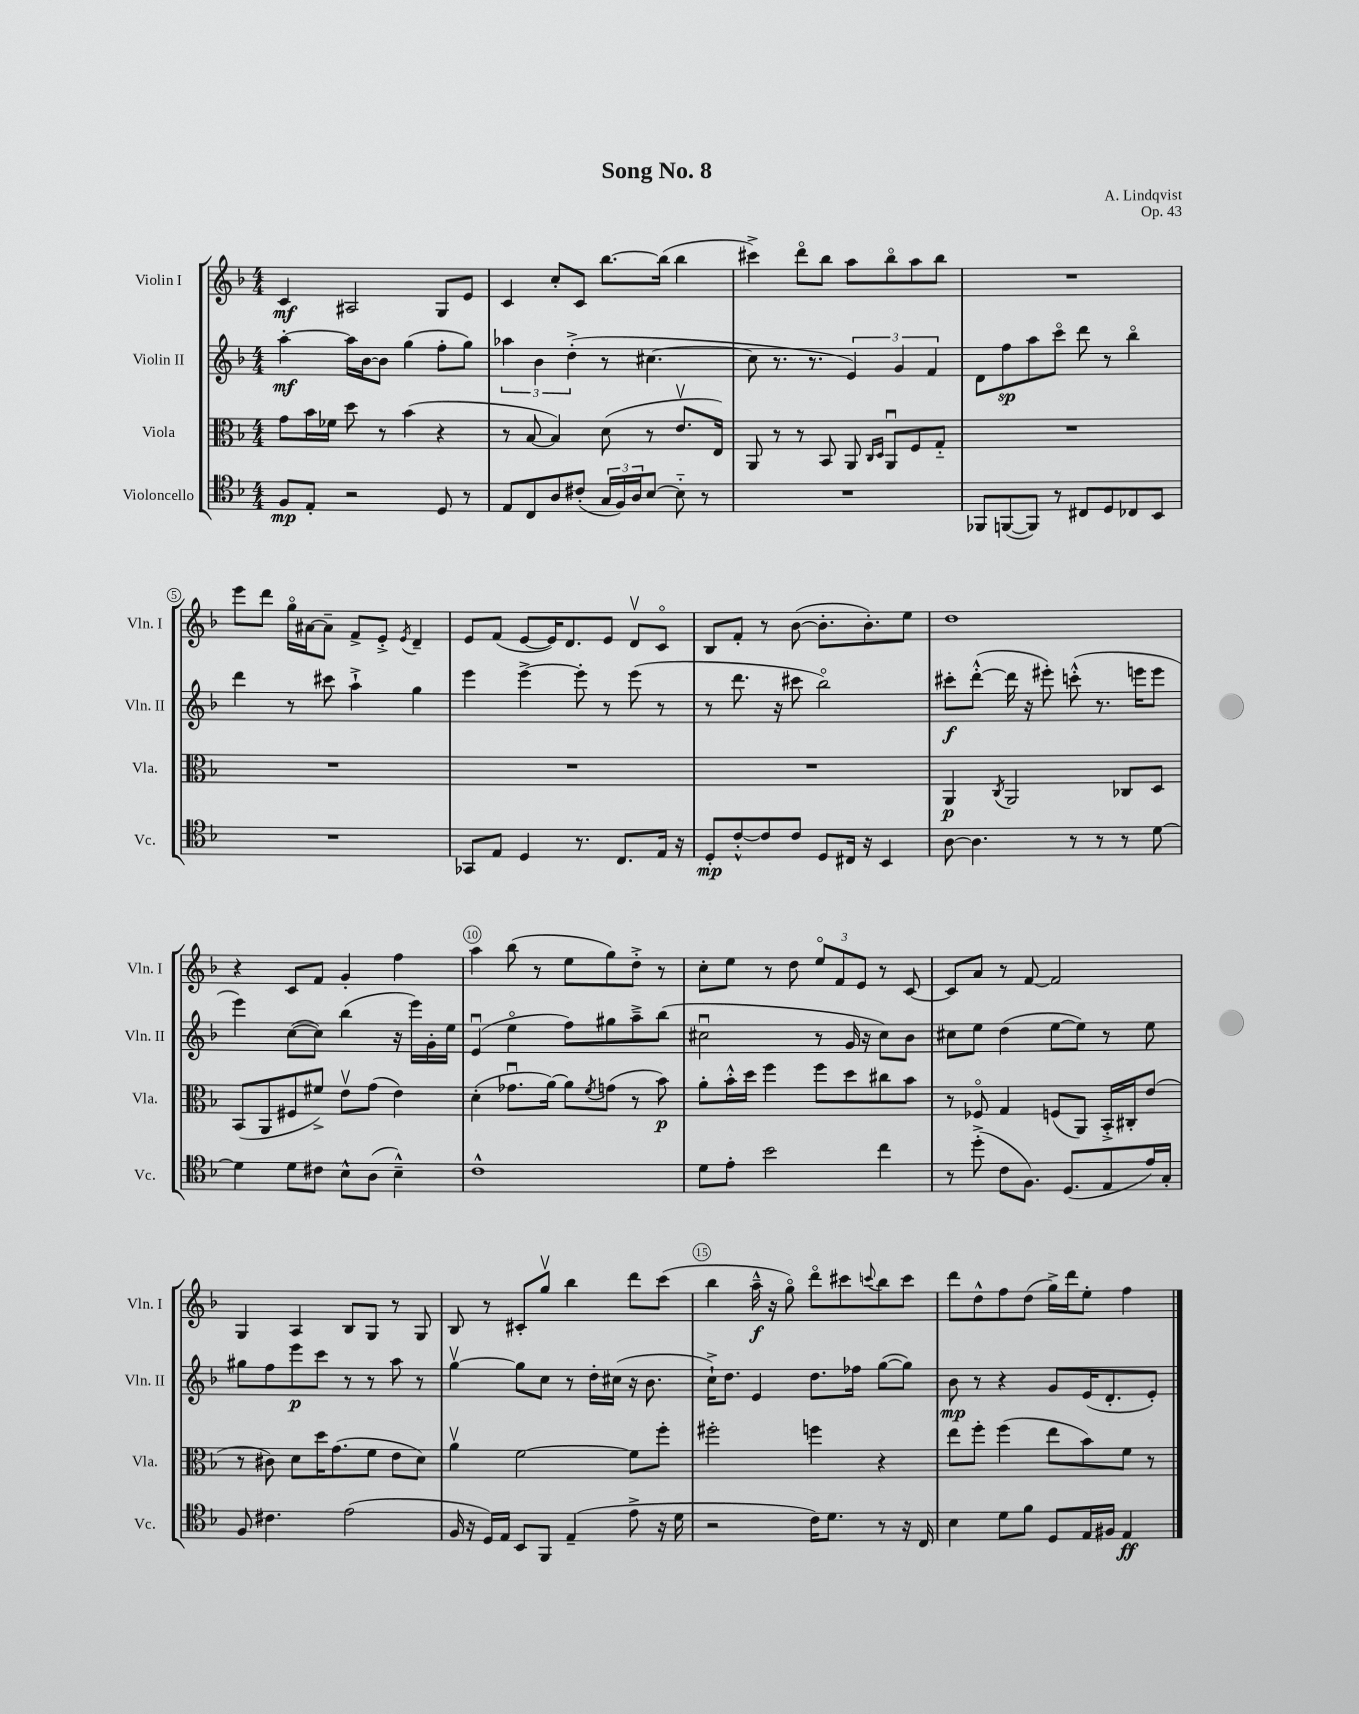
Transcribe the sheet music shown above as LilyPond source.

\header { title = "Song No. 8" composer = "A. Lindqvist" opus = "Op. 43" }
<<
\new StaffGroup <<
\new Staff = "s0" \with { instrumentName = "Violin I" shortInstrumentName = "Vln. I" } {
    \clef treble \key f \major \numericTimeSignature \time 4/4
    c'4\mf ais2 g8 e'8 |
    c'4 c''8-. c'8 bes''8.~ bes''16( bes''4 |
    cis'''4->) d'''8\flageolet bes''8 a''8 bes''8\flageolet a''8 bes''8 |
    R1 |
    e'''8 d'''8 g''16\flageolet ais'16~ ais'8-- f'8-> e'8-.-> \acciaccatura { e'8 } d'4-- |
    e'8 f'8( e'8~ e'16) d'8. e'8 d'8\upbow c'8\flageolet |
    bes8 f'8-. r8 bes'8~( bes'8.-. bes'8.-.) e''8 |
    d''1 |
    r4 c'8 f'8 g'4-. f''4 |
    a''4 bes''8( r8 e''8 g''8) d''8-.-> r8 |
    c''8-. e''8 r8 d''8 \tuplet 3/2 { e''8\flageolet f'8 e'8 } r8 c'8~ |
    c'8 a'8 r8 f'8~ f'2 |
    g4 a4 bes8 g8 r8 g8 |
    bes8 r8 cis'8-. g''8\upbow bes''4 d'''8 c'''8( |
    bes''4 a''16---^\f r16 g''8\flageolet) d'''8\flageolet cis'''8 \appoggiatura { c'''8 } bes''8 c'''8 |
    d'''8 d''8-^ f''8 d''8( g''16->) d'''16 e''8-. f''4 \bar "|." |
}
\new Staff = "s1" \with { instrumentName = "Violin II" shortInstrumentName = "Vln. II" } {
    \clef treble \key f \major \numericTimeSignature \time 4/4
    a''4~-.\mf a''16 bes'16~ bes'8 g''4( f''8-. g''8) |
    \tuplet 3/2 { aes''4 bes'4 d''4-.->( } r8 cis''4.~ |
    cis''8 r8. r8. \tuplet 3/2 { e'4) g'4 f'4 } |
    d'8 f''8\sp a''8 c'''8\flageolet d'''8 r8 bes''4\flageolet |
    d'''4 r8 cis'''8 a''4-!-> g''4 |
    e'''4 e'''4~-> e'''8-. r8 e'''8( r8 |
    r8 d'''8. r16 cis'''8 bes''2\flageolet) |
    cis'''8-.\f d'''8~-.-^( d'''16 r16 eis'''8-.) c'''8-.-^( r8. e'''16 e'''8 |
    e'''4) c''8~( c''8) bes''4( r16 e'''16) g'16-. e''16 |
    e'4\downbow( e''4\flageolet f''8) gis''8 a''8---> bes''8( |
    cis''2\downbow r8 g'16 r16 cis''8) bes'8 |
    cis''8 e''8 d''4( e''8~ e''8) r8 e''8 |
    gis''8 f''8 e'''8\p c'''8 r8 r8 a''8 r8 |
    g''4~\upbow g''8 c''8 r8 d''16-. cis''16( r16 bes'8. |
    c''16-!->) d''8. e'4 d''8. fes''16 g''8~( g''8) |
    bes'8\mp r8 r4 g'8 e'16( d'8.-. e'8-.) \bar "|." |
}
\new Staff = "s2" \with { instrumentName = "Viola" shortInstrumentName = "Vla." } {
    \clef alto \key f \major \numericTimeSignature \time 4/4
    g'8 bes'16 fes'16 d''8 r8 bes'4( r4 |
    r8 bes8~ bes4) d'8( r8 e'8.\upbow e16) |
    a,8 r8 r8 bes,8 a,8 \grace { c16 d16 } a,8\downbow f8 g8-_ |
    R1 |
    R1 |
    R1 |
    R1 |
    a,4\p \acciaccatura { c8 } a,2 ces8 d8 |
    bes,8( a,8 fis8 fis'8->) e'8\upbow g'8( e'4) |
    d'4-.( ges'8.\downbow a'16~) a'8 \acciaccatura { f'8 } g'8( r8 bes'8\p) |
    a'8-. bes'16-.-^ d''16 f''4 f''8 d''8 cis''8 bes'8 |
    r8 fes8\flageolet g4 f8( a,8) bes,16-.-> cis16-. e'8( |
    r8 cis'8) d'8 d''16 g'8.( f'8 e'8 d'8) |
    a'4\upbow f'2~ f'8 f''8-. |
    fis''2-. f''4 r4 |
    e''8 f''8-. f''4( e''8 bes'8) f'8 r8 \bar "|." |
}
\new Staff = "s3" \with { instrumentName = "Violoncello" shortInstrumentName = "Vc." } {
    \clef tenor \key f \major \numericTimeSignature \time 4/4
    f8\mp e8-. r2 d8 r8 |
    e8 c8 a8 cis'8-.( \tuplet 3/2 { g16 f16) a16 } bes8~ bes8-_ r8 |
    R1 |
    fes,8 f,8~( f,8) r8 cis8 d8 ces8 bes,8 |
    R1 |
    ges,8 e8 d4 r8. c8. e16 r16 |
    d8-.\mp c'8~-.-^ c'8 c'8 d8 cis16 r16 bes,4 |
    a8~ a4. r8 r8 r8 d'8~ |
    d'4 d'8 cis'8 bes8-^ a8( bes4---^) |
    c'1-^ |
    d'8 e'8-. bes'2 c''4 |
    r8 d''8-.->( c'8 f8.) d8.( e8 e'16) g16-. |
    f8 cis'4. e'2( |
    f16 r16 d16) e16 bes,8 f,8 e4--( e'8-> r16 d'16 |
    r2 c'16) d'8. r8 r16 c16 |
    bes4 d'8 f'8 d8 e16 fis16 e4\ff \bar "|." |
}
>>
>>
\layout { \context { \Score \override BarNumber.break-visibility = ##(#f #t #t) barNumberVisibility = #(every-nth-bar-number-visible 5) \override BarNumber.stencil = #(make-stencil-circler 0.1 0.3 ly:text-interface::print) } }
